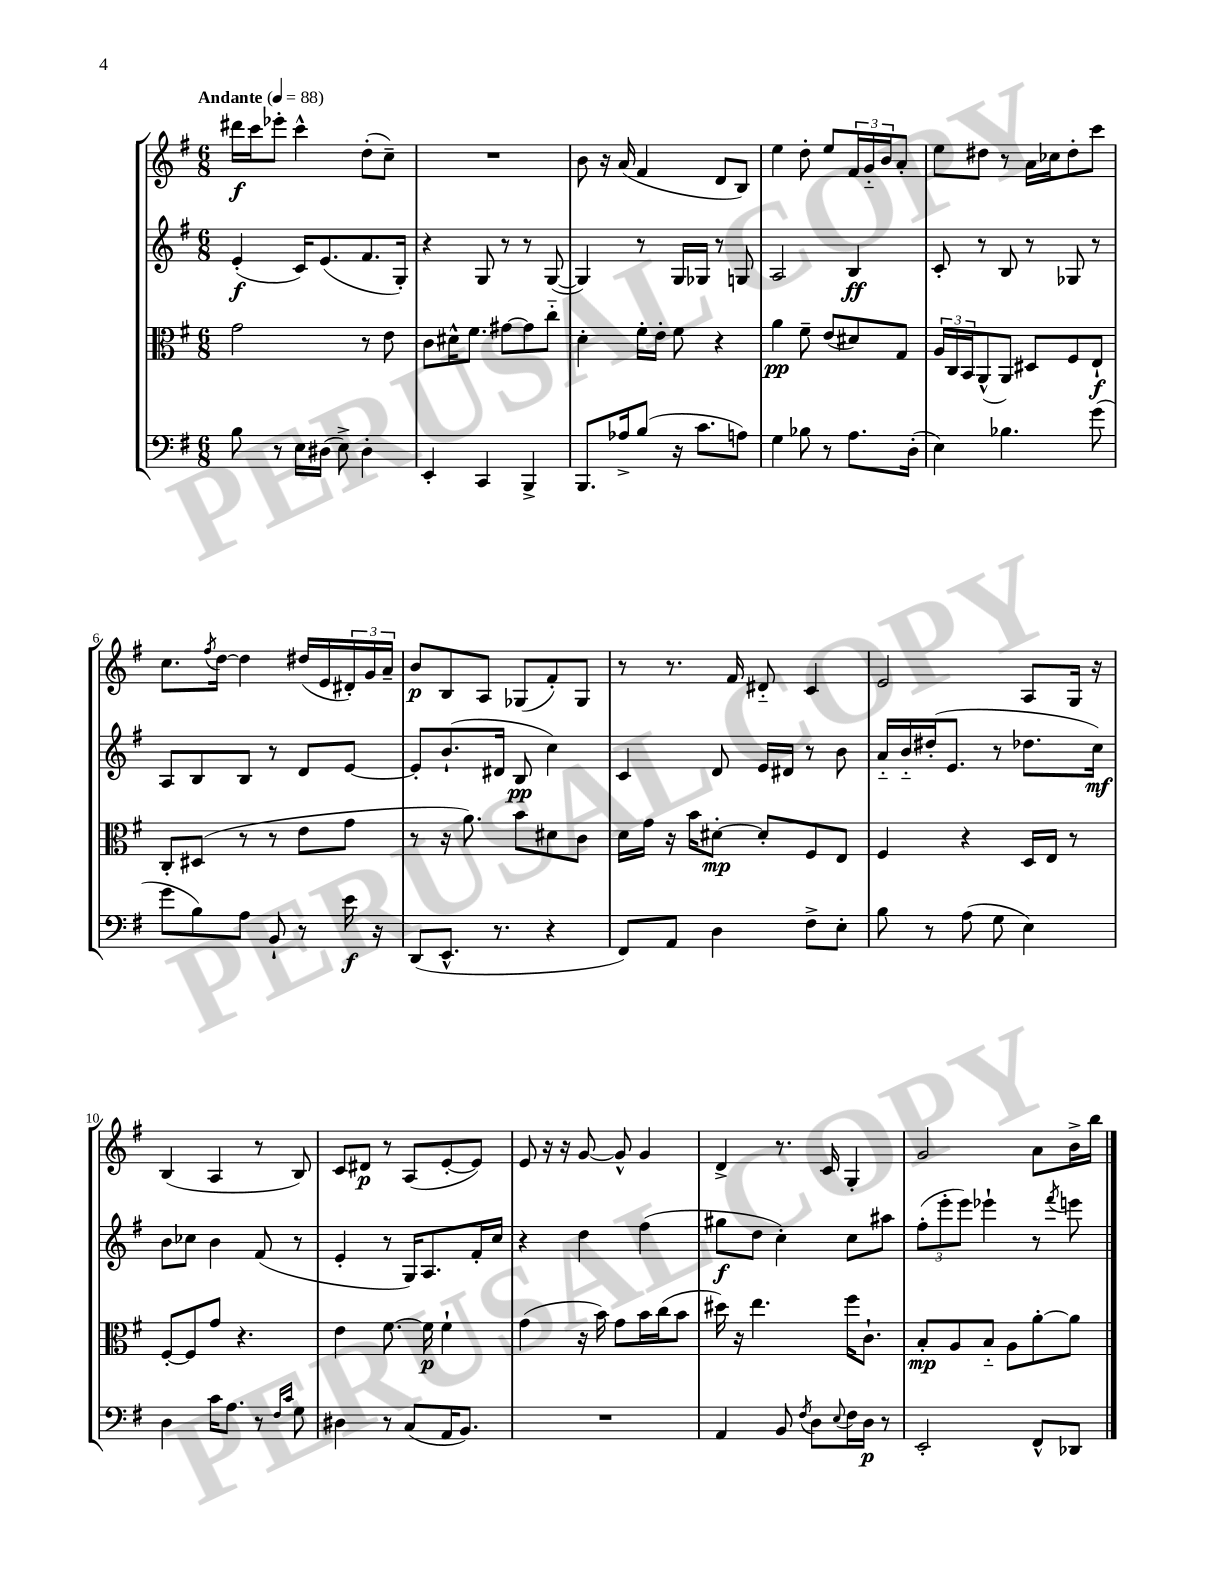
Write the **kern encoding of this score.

**kern	**kern	**kern	**kern
*staff4	*staff3	*staff2	*staff1
*clefF4	*clefC3	*clefG2	*clefG2
*k[f#]	*k[f#]	*k[f#]	*k[f#]
*M6/8	*M6/8	*M6/8	*M6/8
*MM88	*MM88	*MM88	*MM88
8B	2g	(4e'	16ddd#
.	.	.	16ccc
8r	.	.	8eee-'
16E	.	16c)	4ccc^^
(16D#	.	(8.e	.
8E^)	.	.	.
4D#'	8r	8.f#	(8dd'
.	8e	.	8cc~)
.	.	16G')	.
=	=	=	=
4EE'	8c	4r	2.r
.	16d#^^	.	.
.	8.f#	.	.
4CC	.	8G	.
.	[8g#	8r	.
4BBB^	8g#]	8r	.
.	8cc'~	([8G	.
=	=	=	=
8.BBB	4d'	4G])	8b
.	.	.	16r
16A-^	.	.	(16a
(8B	16f#'	8r	4f#
.	16e'	.	.
16r	8f#	16G	.
8.c	.	16G-	.
.	4r	8r	8d
8A)	.	8G	8B)
=	=	=	=
4G	4a	2A	4ee
8B-	8f#~	.	8dd'
8r	(8e	.	8ee
8.A	8d#)	4B	24f#
.	.	.	24g'~
.	.	.	24b
.	8G	.	8a'
(16D'	.	.	.
=	=	=	=
4E)	24A	8c'	8ee
.	24C	.	.
.	24BB	.	.
.	(8AA^^	8r	8dd#
4.B-	8AA)	8B	8r
.	8D#	8r	16a
.	.	.	16cc-
.	8F#	8G-	8dd#'
(8g	8E`	8r	8ccc
=	=	=	=
8g	8C'	8A	8.cc
8B)	(8D#	8B	.
.	.	.	8qff#
.	.	.	[16dd
8A	8r	8B	4dd]
8BB`	8r	8r	.
8r	8e	8d	(16dd#
.	.	.	16e
16e	8g	[8e	24d#')
.	.	.	24g
16r	.	.	.
.	.	.	24a~
=	=	=	=
(8DD	8r	8e']	8b
8.EE^^	16r	(8.b`	8B
.	8.a)	.	.
.	.	.	8A
8.r	.	16d#	.
.	8b	8B	(8G-
4r	8d#	4cc)	8f#')
.	8c	.	8G-
=	=	=	=
8FF#)	16d	4c	8r
.	16g	.	.
8AA	16r	.	8.r
.	16b	.	.
4D	[8d#'	8d	.
.	.	.	16f#
.	8d#']	16e	8d#'~
.	.	16d#	.
8F#^	8F#	8r	4c
8E'	8E	8b	.
=	=	=	=
8B	4F#	16a'~	2e
.	.	16b'~	.
8r	.	(16dd#'	.
.	.	8.e	.
(8A	4r	.	.
8G	.	8r	.
4E)	16D	8.dd-	8A
.	16E	.	.
.	8r	.	16G
.	.	16cc)	16r
=	=	=	=
4D	[8F#'	8b	(4B
.	8F#]	8cc-	.
16c	8g	4b	4A
8.A	.	.	.
.	4.r	.	.
8r	.	(8f#	8r
16qqF#	.	.	.
16qqc	.	.	.
8G	.	8r	8B)
=	=	=	=
4D#	4e	4e'	8c
.	.	.	8d#
8r	[8.f#	8r	8r
(8C	.	16G)	(8A
.	16f#]	8.A	.
16AA	4f#`	.	[8e'
8.BB)	.	.	.
.	.	16f#'	8e])
.	.	16cc	.
=	=	=	=
2.r	(4g	4r	8e
.	.	.	16r
.	.	.	16r
.	16r	4dd	[8g
.	16b)	.	.
.	8g	.	8g^^]
.	16b	(4ff#	4g
.	(16cc	.	.
.	8b	.	.
=	=	=	=
4AA	16dd#)	8gg#	4d^
.	16r	.	.
.	4.ee	8dd	.
8BB	.	4cc')	8.r
8qF#	.	.	.
8D	.	.	.
.	.	.	16c
8qqE	.	.	.
16F#	16ff#	8cc	4G'
16D	8.c`	.	.
8r	.	8aa#	.
=	=	=	=
2EE'	8B'	(12ff#'	2g
.	.	12eee'	.
.	8A	.	.
.	.	12eee)	.
.	8B'~	4eee-`	.
.	8A	.	.
8FF#^^	[8a'	8r	8a
.	.	8qfff#	.
8DD-	8a]	8eee	16b^
.	.	.	16bb
==	==	==	==
*-	*-	*-	*-
